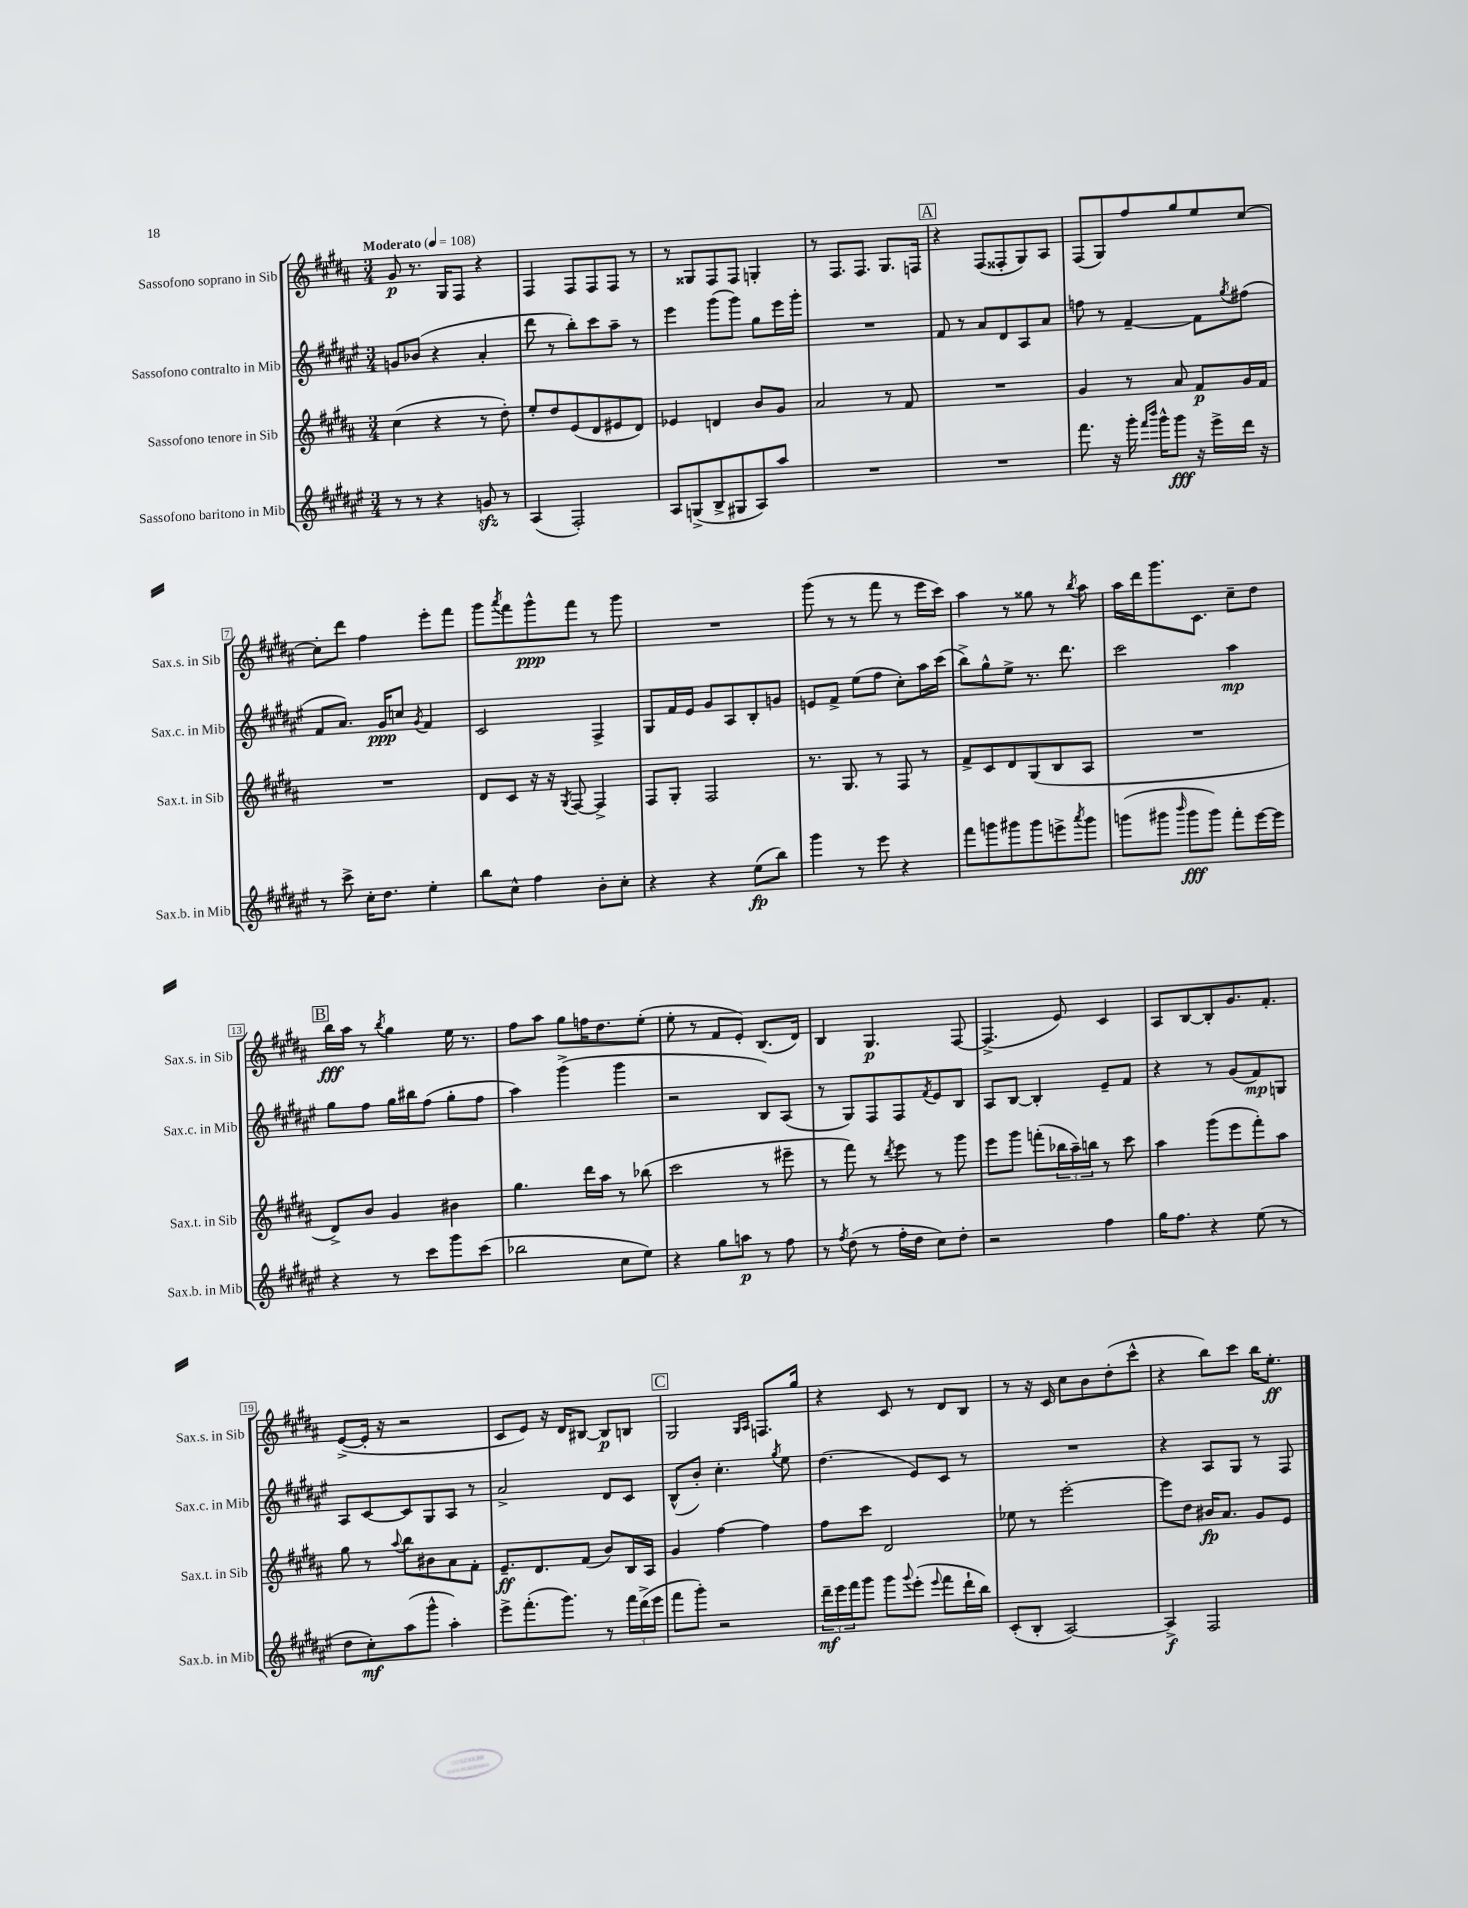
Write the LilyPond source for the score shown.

<<
\new StaffGroup <<
\new Staff = "s0" \with { instrumentName = "Sassofono soprano in Sib" shortInstrumentName = "Sax.s. in Sib" } {
    \clef treble \key b \major \numericTimeSignature \time 3/4 \tempo "Moderato" 4 = 108
    gis'8\p r8. gis16 fis8 r4 |
    fis4 fis8 fis8 fis8 r8 |
    r8 gisis8 fis8 fis8 g4-. |
    r8 fis8. fis8. gis8. f16 |
    \mark \markup { \box "A" } r4 fis8( fisis8-. gis8) ais8 |
    fis8( gis8) fis''8 gis''8 e''8 cis''8~ |
    cis''8-. dis'''8 fis''4 e'''8-. fis'''8 |
    gis'''8 \acciaccatura { ais'''8 } fis'''8 gis'''8-^\ppp fis'''8 r8 gis'''8 |
    R2. |
    gis'''8( r8 r8 fis'''8 r8 e'''16 cis'''16) |
    ais''4 r8 gisis''8 r8 \acciaccatura { b''8 } ais''8 |
    ais''16 dis'''16 gis'''8. cis'8. cis''8-- dis''8 |
    \mark \markup { \box "B" } b''16\fff ais''16 r8 \acciaccatura { b''8 } gis''4 e''16 r8. |
    fis''8 ais''8 gis''8 f''16 dis''8. e''8-.( |
    e''8-. r8 fis'8 e'8-.) b8.( dis'16) |
    b4 gis4.\p fis8~ |
    fis4.->( e'8) cis'4 |
    ais8 b8~ b8-. gis'8. fis'8.-. |
    e'8~->( e'16-. r16 r2 |
    cis'8 e'8) r16 dis'16 bis8~ bis8\p b8 |
    \mark \markup { \box "C" } gis2 \grace { gis16 ais16 } f8. gis''16 |
    r4 cis'8 r8 dis'8 b8 |
    r8 r16 cis'16 cis''8 b'8 dis''8-.( cis'''8-^ |
    r4 b''8) cis'''8 b''16 e''8.-.\ff \bar "|." |
}
\new Staff = "s1" \with { instrumentName = "Sassofono contralto in Mib" shortInstrumentName = "Sax.c. in Mib" } {
    \clef treble \key fis \major \numericTimeSignature \time 3/4
    g'8 bes'8( r4 ais'4-. |
    dis'''8 r8 b''8-.) cis'''8 ais''8-- r8 |
    eis'''4 gis'''8( gis'''8) gis''8 eis'''16 gis'''16-. |
    R2. |
    \mark \markup { \box "A" } fis'8 r8 ais'8 dis'8 ais8 ais'8 |
    f''8 r8 fis'4~-- fis'8 \acciaccatura { gis''8 } fis''8( |
    fis'8 ais'8.) gis'16\ppp c''8 \acciaccatura { gis'8 } fis'4 |
    cis'2 fis4-> |
    gis8 fis'16 eis'16 gis'8 ais8 b8-. g'8 |
    e'8 fis'8-> eis''8( fis''8 cis''8-.) ais''16 cis'''16( |
    b''8->) gis''8-^ eis''8-> r8. dis'''8. |
    cis'''2 ais''4\mp |
    \mark \markup { \box "B" } gis''8 fis''8 gis''16 bis''16 fis''8( gis''8-. fis''8 |
    ais''4) gis'''4->( gis'''4 |
    r2 b8) ais8( |
    r8 gis8) fis8 fis8 \acciaccatura { fis'8 } eis'8 b8 |
    ais8 b8~ b4-. eis'8-- fis'8 |
    r4 r8 gis'8( fis'8\mp) g8 |
    ais8 cis'8~ cis'8 gis8 ais8 r8 |
    ais'2-> dis'8 cis'8 |
    \mark \markup { \box "C" } b8-^( b'8-.) cis''4.-. \acciaccatura { gis''8 } eis''8 |
    dis''4.( eis'8) cis'8 r8 |
    R2. |
    r4 ais8 gis8 r8 fis8 \bar "|." |
}
\new Staff = "s2" \with { instrumentName = "Sassofono tenore in Sib" shortInstrumentName = "Sax.t. in Sib" } {
    \clef treble \key b \major \numericTimeSignature \time 3/4
    cis''4( r4 r8 dis''8-.) |
    e''8-. dis''8 e'8( dis'8 eis'8 dis'8) |
    ees'4 d'4 b'8 gis'8 |
    ais'2 r8 fis'8 |
    \mark \markup { \box "A" } R2. |
    gis'4 r8 ais'8 fis'8\p gis'16 fis'16 |
    R2. |
    dis'8 cis'8 r16 r16 \acciaccatura { gis8 } fis8~ fis4-> |
    fis8 gis8-. fis2 |
    r8. gis8. r8 fis8 r8 |
    fis'8-> cis'8 dis'8 gis8( b8 ais8 |
    R2. |
    \mark \markup { \box "B" } dis'8->) b'8 gis'4 bis'4 |
    gis''4. dis'''16 ais''16 r8 bes''8( |
    cis'''2 r8 eis'''8-- |
    r8 fis'''8) r8 \acciaccatura { dis'''8 } e'''8 r8 gis'''8 |
    e'''8 gis'''8 f'''8-.( \tuplet 3/2 { bes''16 ais''16--) b''16 } r8 cis'''8 |
    ais''4 gis'''8( e'''8 fis'''8-.) ais''8 |
    gis''8 r8 \appoggiatura { ais''8 } b''8 bis'8 ais'8 fis'8-. |
    e'8.--\ff dis'8. fis'8( b'8) b16 ais16 |
    \mark \markup { \box "C" } gis'4 fis''4~ fis''4 |
    fis''8 cis'''8 dis'2 |
    ees''8 r8 e'''2~-. |
    e'''8 dis''8 bis'16\fp ais'8. gis'8 e'8 \bar "|." |
}
\new Staff = "s3" \with { instrumentName = "Sassofono baritono in Mib" shortInstrumentName = "Sax.b. in Mib" } {
    \clef treble \key fis \major \numericTimeSignature \time 3/4
    r8 r8 r4 g'8\sfz r8 |
    ais4( fis2-.) |
    ais8 g8->( b8-> gis8 ais8) ais''8 |
    R2. |
    \mark \markup { \box "A" } R2. |
    fis'''8. r16 gis'''16-. \grace { fis'''16 b'''16 } gis'''16-^ gis'''8\fff r16 eis'''16-> dis'''16 r16 |
    r8 cis'''8-> cis''16-. dis''8. eis''4-. |
    b''8 cis''8-^ fis''4 b'8-. cis''8-. |
    r4 r4 eis''8\fp( b''8) |
    gis'''4 r8 eis'''8 r4 |
    fis'''8 g'''8 gis'''8 gis'''8 e'''8-> \acciaccatura { ais'''8 } gis'''8 |
    g'''8( gis'''8 \grace { b'''16 } gis'''8\fff gis'''8) fis'''8-. eis'''16~ eis'''16 |
    \mark \markup { \box "B" } r4 r8 cis'''8 gis'''8 cis'''8( |
    bes''2 cis''8 eis''8) |
    r4 gis''8 a''8\p r8 fis''8 |
    r8 \acciaccatura { fis''8 } dis''8( r8 fis''16-. dis''16 cis''8) dis''8-. |
    r2 fis''4 |
    gis''16 fis''8. r4 eis''8( r8 |
    dis''8 cis''8-.\mf) ais''8( gis'''8-^ ais''4-.) |
    eis'''8-> fis'''8.-.( gis'''8.) r8 \tuplet 3/2 { fis'''16 dis'''16->( eis'''16 } |
    \mark \markup { \box "C" } fis'''8 gis'''8-.) r2 |
    \tuplet 3/2 { dis'''16--\mf eis'''16 fis'''16 } gis'''8 gis'''8 \appoggiatura { gis'''8 } eis'''8-.( \appoggiatura { eis'''8 } fis'''8 dis'''16-! b''16) |
    cis'8-.( b8-. ais2~) |
    ais4->\f fis2 \bar "|." |
}
>>
>>
\layout { \context { \Score \override BarNumber.stencil = #(make-stencil-boxer 0.1 0.3 ly:text-interface::print) } }
